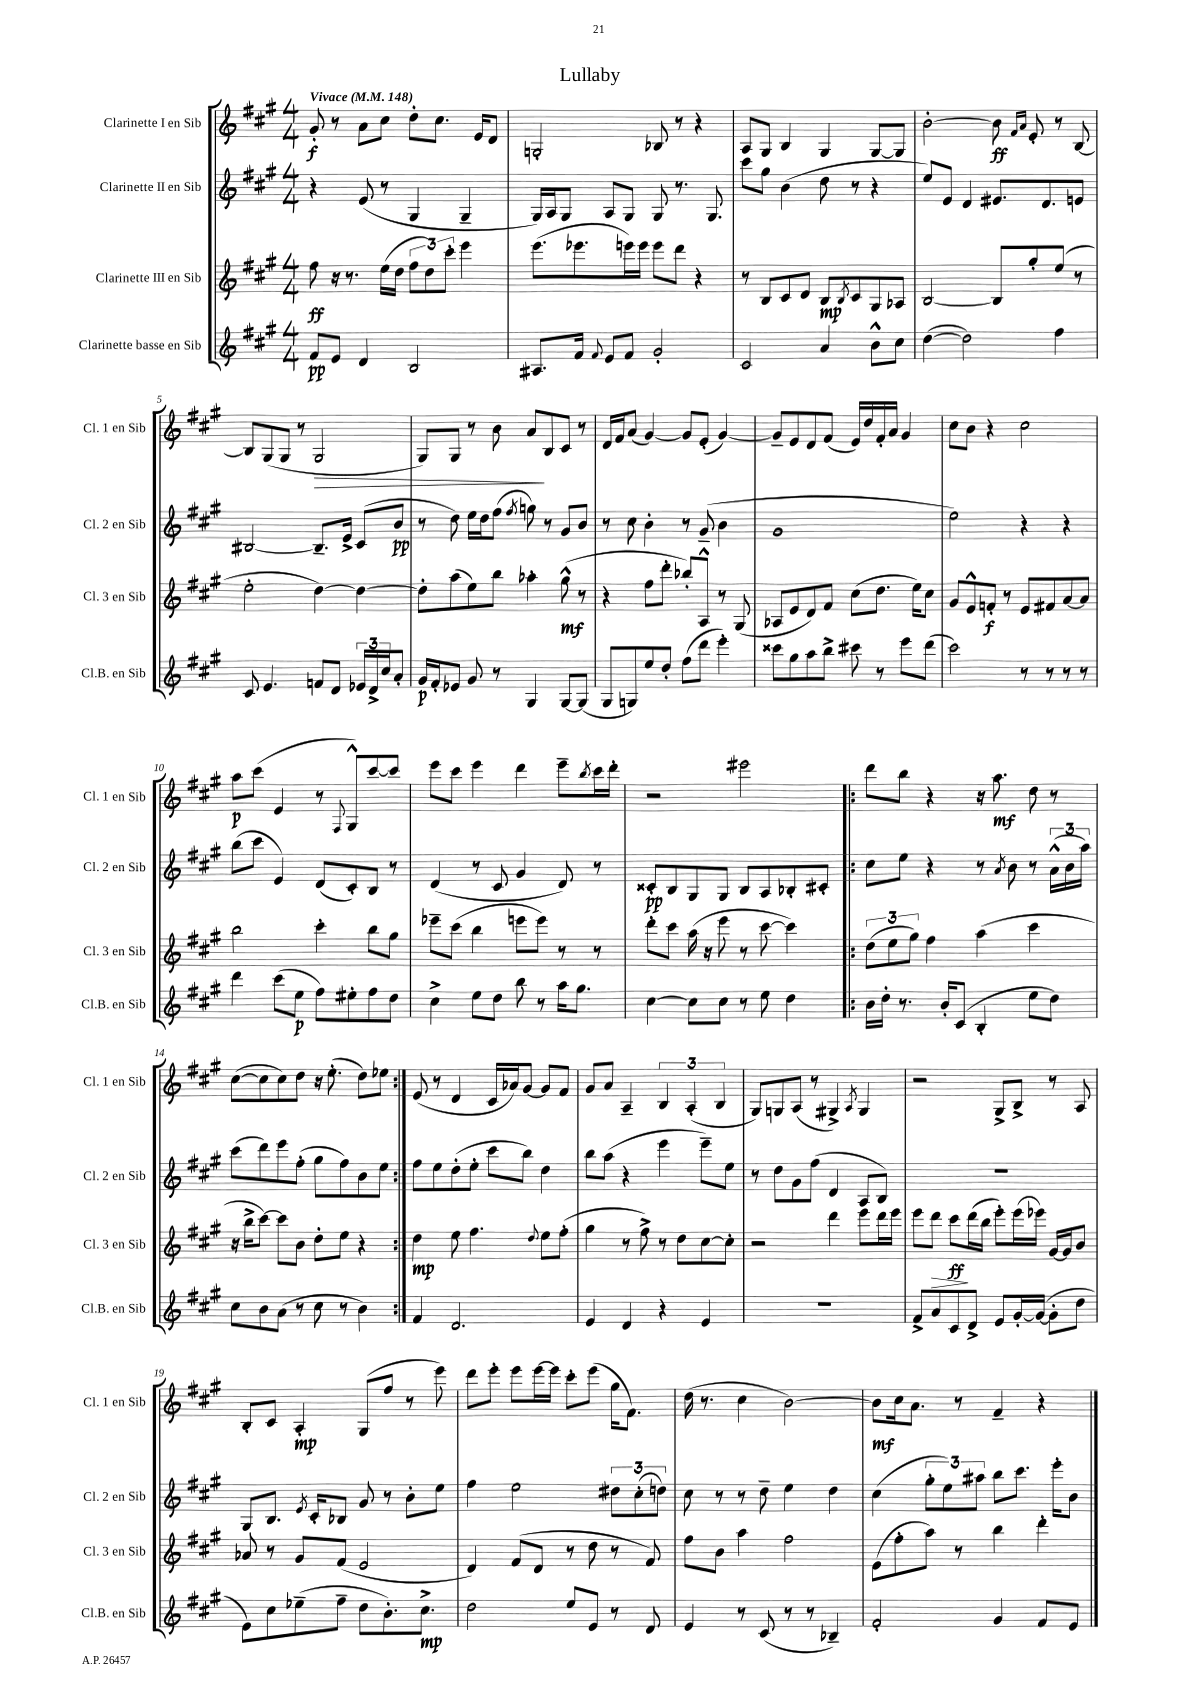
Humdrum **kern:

**kern	**kern	**kern	**kern
*staff4	*staff3	*staff2	*staff1
*clefG2	*clefG2	*clefG2	*clefG2
*k[f#c#g#]	*k[f#c#g#]	*k[f#c#g#]	*k[f#c#g#]
*M4/4	*M4/4	*M4/4	*M4/4
*MM148	*MM148	*MM148	*MM148
8f#	8ff#	4r	8g#'
8e	16r	.	8r
.	8.r	.	.
4d	.	(8e	8a
.	(16ee	8r	8cc#
.	16dd	.	.
2B	12ff#	4G#	8dd'
.	12dd)	.	.
.	.	.	8.cc#
.	12ccc#'	.	.
.	4eee	4G#~	.
.	.	.	16e
.	.	.	8d
=	=	=	=
8.A#	(8.eee	16G#)	2G'
.	.	16A	.
.	.	8G#	.
16f#	8.eee-	.	.
8qqf#	.	.	.
8e	.	8A	.
8f#	16eee)	8G#	.
.	16eee	.	.
2g#'	8eee	8G#	8B-
.	8ddd	8.r	8r
.	4r	.	4r
.	.	8.G#	.
=	=	=	=
2c#	8r	8ccc#	8A
.	8B	8gg#	8G#
.	8c#	(4b	4B
.	8d	.	.
4a	8B	8dd	4G#
.	8qB	.	.
.	8c#	8r	.
8b^^	8G#	4r	[8G#
8cc#	8A-	.	8G#]
=	=	=	=
([4dd	[2B	8ee)	[2b'
.	.	8e	.
2dd])	.	4d	.
.	8B]	8.e#	8b]
.	.	.	16qqf#
.	.	.	16qqa
.	8gg#'	.	8e'
.	.	8.d	.
4ff#	(8ee	.	8r
.	8r	8e	[8B
=	=	=	=
8c#	2ee'	[2B#	8B]
4.e	.	.	(8G#
.	.	.	8G#
.	.	.	8r
8f	[4dd)	8.B#~]	2G#
8d	.	.	.
.	.	16e^	.
24e-	4dd_	(8c#	.
24d^	.	.	.
24cc#	.	.	.
8a'	.	8b	.
=	=	=	=
16g#	8dd']	8r	8G#)
16f#'	.	.	.
8e-	(8aa	8dd)	8G#
8g#	8ee)	16ee	8r
.	.	16dd	.
8r	8bb	(8ff#	8b
.	.	8qff#	.
4G#	4aa-'	8gg)	8a
.	.	8r	8B
[8G#	(8gg#^^	8g#	8c#
(8G#]	8r	8b	8r
=	=	=	=
8G#	4r	8r	16d
.	.	.	16f#
8G)	.	8cc#	(8a
8ee	8ff#	4b'	[4g#)
8dd'	8ddd'	.	.
(8ff#	8bb-')	8r	8g#]
8ddd	8A^^	(8g#~	(8e'
4eee')	8r	4b	[4g#)
.	(8G#	.	.
=	=	=	=
8ccc##	8A-	1g#	8g#~]
8gg#	8e	.	8e
8aa	8d)	.	8d
8bb^	8f#	.	(8f#
8ccc#	(8cc#	.	16e)
.	.	.	16dd
8r	8.dd	.	16f#'
.	.	.	16a
8eee	.	.	4g#
.	16ee)	.	.
(8ddd	8cc#	.	.
=	=	=	=
2ccc#)	8g#	2ee)	8cc#
.	8e^^	.	8b
.	8f'	.	4r
.	8r	.	.
8r	8e	4r	2cc#
8r	8f#	.	.
8r	[8a	4r	.
8r	8a]	.	.
=	=	=	=
4ddd	2bb	(8bb	8aa
.	.	8ccc#	(8ccc#
(8ccc#	.	4e)	4e
8ee	.	.	.
8ff#)	4ccc#'	(8d	8r
.	.	.	8qqF#
8ee#'	.	8c#')	8G#^^)
8ff#	8bb	8B	[8ccc#
8dd	8gg#	8r	8ccc#]
=	=	=	=
4cc#^	8eee-~	(4d	8eee
.	(8ccc#	.	8ccc#
8ee	4bb	8r	4eee
8dd	.	8c#	.
8bb	8eee	4g#	4ddd
8r	8eee)	.	.
16aa	8r	8d)	8eee~
8.gg#	.	.	.
.	.	.	8qbb
.	8r	8r	16ccc#
.	.	.	16ddd'
=	=	=	=
[4cc#	8ddd'	8c##'	2r
.	8ccc#	8B	.
8cc#]	(16aa	8G#	.
.	16r	.	.
8cc#	8eee	8G#	.
8r	8r	8B	2eee#
8ee	[8ccc#	8A	.
4dd	4ccc#])	8B-'	.
.	.	8c#'	.
=!|:	=!|:	=!|:	=!|:
16b	(12dd	8cc#	8ddd
16dd'	.	.	.
.	12ee	.	.
8.r	.	8ee	8bb
.	12gg#)	.	.
.	4ff#	4r	4r
16b'	.	.	.
(8c#	.	.	.
4B'	(4aa	8r	16r
.	.	.	8.aa
.	.	8qa	.
.	.	8b	.
8ee	4ccc#	8r	8dd
8dd)	.	(24a^^	8r
.	.	24b	.
.	.	24aa)	.
=	=	=	=
8cc#	16r	(8ccc#	([8cc#
.	16bb^	.	.
8b	[8ccc#)	8ddd)	8cc#]
(8a	8ccc#]	8eee	8cc#)
8r	8b	(8ff#'	8dd
8cc#	8dd'	8gg#	16r
.	.	.	(8.ee'
8r	8ee	8ff#)	.
4b)	4r	8b	8dd)
.	.	8ee	8ee-
=:|!	=:|!	=:|!	=:|!
4f#	4dd	8ff#	(8e
.	.	8ee	8r
2.d	8ee	(8dd'	4d
.	4.ff#	8ee'	.
.	.	8ccc#	16c#
.	.	.	16a-)
.	.	8bb)	[8g#
.	8qqdd	.	.
.	8ee	4dd	8g#]
.	(8ff#'	.	8f#
=	=	=	=
4e	4gg#	8bb	8g#
.	.	(8aa	8a
4d	8r	4r	4A~
.	8ff#^)	.	.
4r	8r	4eee	6B
.	8dd	.	.
.	.	.	(6A'
4e	[8cc#	8eee~)	.
.	.	.	6B
.	8cc#']	8ee	.
=	=	=	=
1r	2r	8r	8G#)
.	.	8dd	8G
.	.	8g#	(8A
.	.	(8ff#	8r
.	4ddd	4d	4G#^)
.	.	.	8qA
.	8eee	8A	4G#
.	16ddd	8B)	.
.	16eee	.	.
=	=	=	=
8f#^	8eee	1r	2r
8a	8ddd	.	.
8c#	8ccc#	.	.
8d^	(16ddd	.	.
.	16bb	.	.
8e	8eee')	.	8G#^
[16g#'	(16eee	.	8B^
(16g#_	16eee-)	.	.
8g#']	[16g#	.	8r
.	16g#]	.	.
8dd	8b	.	8A
=	=	=	=
8e)	8a-	8G#	8B'
8cc#	8r	8.B	8c#
(8ee-~	8g#	.	4A'
.	.	8qe	.
.	.	16c#'	.
8ff#~	(8f#	8B-	.
8dd	2e	8g#	(8G#
8.b')	.	8r	8ff#
.	.	8b'	8r
8.cc#^	.	.	.
.	.	8ee	8eee)
=	=	=	=
2dd	4d)	4ff#	8ddd
.	.	.	8eee'
.	(8f#	2ee	8eee
.	8d	.	[16eee
.	.	.	16eee]
8ee	8r	.	8ccc#'
8e	8dd	.	(8eee
8r	8r	12dd#	16gg#
.	.	.	8.f#)
.	.	(12cc#'	.
8d	8f#)	.	.
.	.	12dd)	.
=	=	=	=
4e	8ff#	8cc#	(16dd
.	.	.	8.r
.	8b	8r	.
8r	4aa	8r	4cc#
(8c#	.	8dd~	.
8r	2ff#	4ee	[2b)
8r	.	.	.
4B-~)	.	4dd	.
=	=	=	=
2f#'	(8e	(4cc#	8b]
.	8ff#'	.	16cc#
.	.	.	8.a
.	8aa)	12gg#'	.
.	.	12ee)	.
.	8r	.	8r
.	.	12aa#	.
4g#	4bb	8bb	4f#~
.	.	8.ccc#	.
8f#	4ddd'	.	4r
.	.	16eee'	.
8e	.	8b	.
==	==	==	==
*-	*-	*-	*-
